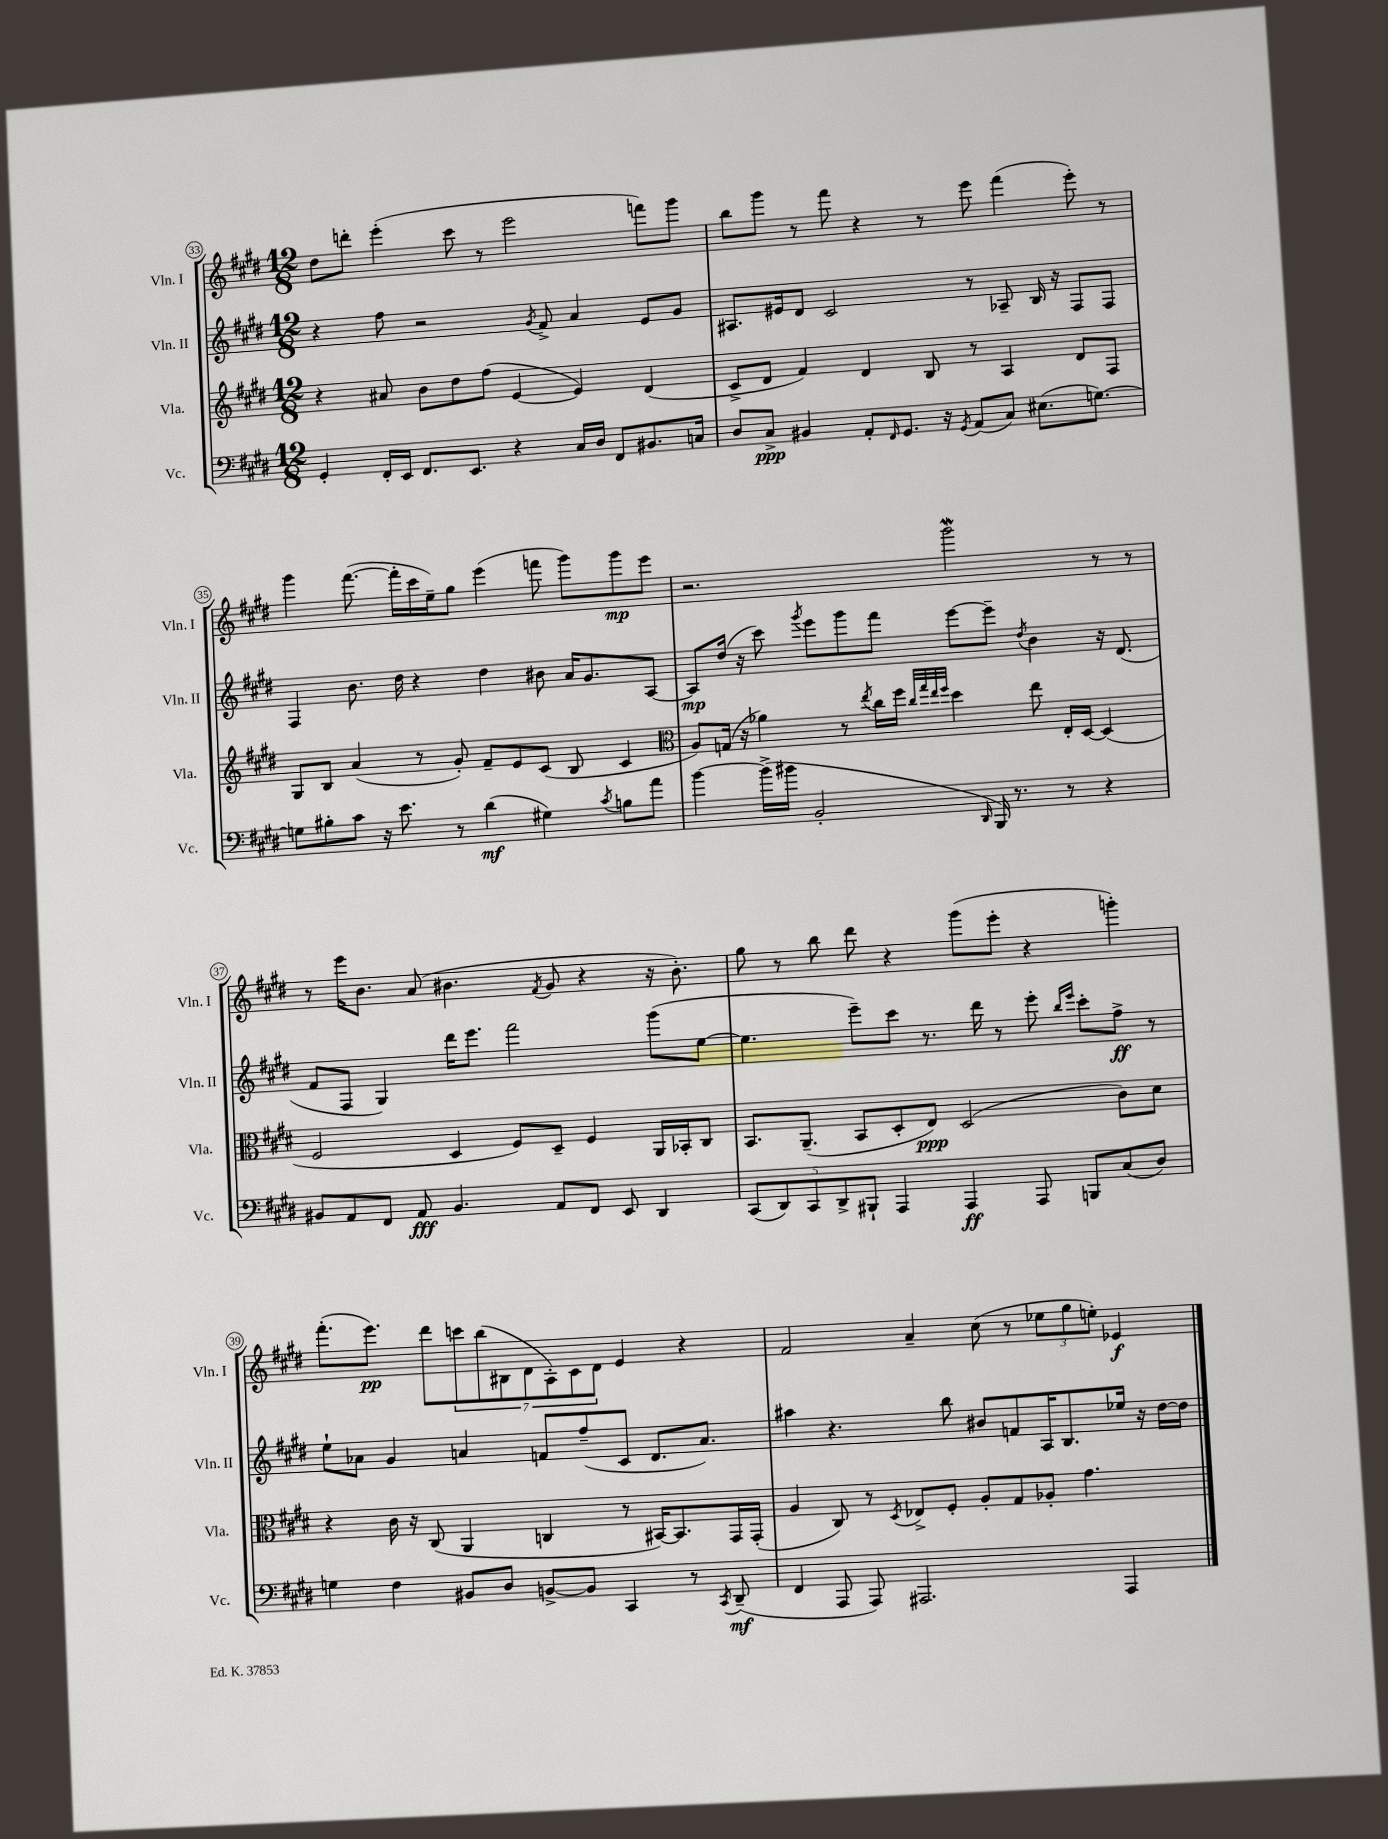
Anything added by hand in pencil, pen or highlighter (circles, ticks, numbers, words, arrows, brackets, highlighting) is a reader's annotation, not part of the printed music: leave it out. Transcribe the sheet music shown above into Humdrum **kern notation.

**kern	**dynam	**kern	**dynam	**kern	**dynam	**kern	**dynam
*part4	*part4	*part3	*part3	*part2	*part2	*part1	*part1
*staff4	*staff4	*staff3	*staff3	*staff2	*staff2	*staff1	*staff1
*I"Vc.	*	*I"Vla.	*	*I"Vln. II	*	*I"Vln. I	*
*I'Vc.	*	*I'Vla.	*	*I'Vln. II	*	*I'Vln. I	*
*clefF4	*	*clefG2	*	*clefG2	*	*clefG2	*
*k[f#c#g#d#]	*	*k[f#c#g#d#]	*	*k[f#c#g#d#]	*	*k[f#c#g#d#]	*
*M12/8	*	*M12/8	*	*M12/8	*	*M12/8	*
=33	=33	=33	=33	=33	=33	=33	=33
4GG#'/	.	4r	.	4r	.	8dd#\L	.
.	.	.	.	.	.	8dddn'\J	.
16FF#'/LL	.	8a#X/	.	8ff#\	.	(4eee'\	.
16EE/JJ	.	.	.	.	.	.	.
8.FF#/L	.	8b\L	.	2r	.	.	.
.	.	8dd#\	.	.	.	8ccc#\	.
8.EE/J	.	.	.	.	.	.	.
.	.	(8ff#\J	.	.	.	8r	.
4r	.	[4e/	.	.	.	2eee\	.
.	.	.	.	8qg#/	.	.	.
.	.	.	.	8f#^/	.	.	.
16C#/LL	.	4e/])	.	4a/	.	.	.
16D#/JJ	.	.	.	.	.	.	.
8FF#/L	.	.	.	.	.	.	.
8.BB#X/	.	(4d#/	.	8e/L	.	8fffn\L)	.
.	.	.	.	8g#/J	.	8ggg#\J	.
16Cn/Jk	.	.	.	.	.	.	.
=34	=34	=34	=34	=34	=34	=34	=34
8D#/L	.	8c#^/L	.	8.A#X/L	.	8bb\L	.
8C#^/J	ppp	8d#/J	.	.	.	8ggg#\J	.
.	.	.	.	16e#X/k	.	.	.
4BB#X/	.	4f#/)	.	8d#/J	.	8r	.
.	.	.	.	2c#/	.	8fff#\	.
8AA'/L	.	4d#/	.	.	.	4r	.
16qqFF#/	.	.	.	.	.	.	.
8.GG#/J	.	.	.	.	.	.	.
.	.	8B/	.	.	.	8r	.
16r	.	.	.	.	.	.	.
8qGG#/	.	.	.	.	.	.	.
(8AA/L	.	8r	.	8r	.	8eee\	.
8C#/J)	.	4A/	.	8A-X~/	.	(4fff#\	.
(8.E#X\L	.	.	.	16B/	.	.	.
.	.	.	.	16r	.	.	.
.	.	8d#/L	.	8F#/L	.	8eee'\)	.
[8.Gn\J)	.	.	.	.	.	.	.
.	.	8F#/J	.	8F#/J	.	8r	.
!!LO:LB:g=z
=35	=35	=35	=35	=35	=35	=35	=35
8Gn\L]	.	8G#/L	.	4F#/	.	4ggg#\	.
8B#X'\	.	8B/J	.	.	.	.	.
8c#\J	.	(4a/	.	8.b\	.	([8.fff#\	.
16r	.	.	.	.	.	.	.
8.e\	.	.	.	16dd#\	.	16fff#'\LL]	.
.	.	8r	.	4r	.	16ccc#\	.
.	.	.	.	.	.	16ee~\J)	.
8r	.	8g#'/)	.	.	.	8gg#\J	.
(4d#\	mf	8f#~/L	.	4dd#\	.	(4eee\	.
.	.	8e/	.	.	.	.	.
4G#X\)	.	(8c#/J	.	8b#X\	.	8fffn\	.
.	.	8B/	.	16a/KL	.	8ggg#\L)	.
.	.	.	.	8.g#/	.	.	.
8qc#/	.	.	.	.	.	.	.
8Bn\L	.	4c#/	.	.	.	8ggg#\	mp
8a\J	.	.	.	[8A/J	.	8eee\J	.
=36	=36	=36	=36	=36	=36	=36	=36
*	*	*clefC3	*	*	*	*	*
[4b\	.	8A/L)	.	8A/L]	mp	2.r	.
.	.	(16Gn/Jk	.	(16dd#/Jk	.	.	.
.	.	16r	.	16r	.	.	.
(16b^\LL]	.	4a-X\)	.	8ccc#\)	.	.	.
16b#X\JJ	.	.	.	.	.	.	.
.	.	.	.	8qggg#/	.	.	.
2BB'/	.	.	.	8eee\L	.	.	.
.	.	8r	.	8ggg#\	.	.	.
.	.	8qee/	.	.	.	.	.
.	.	16cc#\LL	.	8fff#\J	.	.	.
.	.	16ff#\JJ	.	.	.	.	.
.	.	32qqcc#/LLL	.	.	.	.	.
.	.	32qqgg#/	.	.	.	.	.
.	.	32qqee/	.	.	.	.	.
.	.	32qqff#/JJJ	.	.	.	.	.
.	.	4dd#\	.	[8eee\L	.	2ggg#W\	.
16qqDD#/	.	.	.	.	.	.	.
16BBB/)	.	.	.	8eee~\J]	.	.	.
8.r	.	.	.	.	.	.	.
.	.	.	.	8qdd#/	.	.	.
.	.	8ee\	.	4b\	.	.	.
8r	.	16E'/LL	.	.	.	.	.
.	.	[16D#/JJ	.	.	.	.	.
4r	.	(4D#/]	.	16r	.	8r	.
.	.	.	.	(8.d#/	.	.	.
.	.	.	.	.	.	8r	.
!!LO:LB:g=z
=37	=37	=37	=37	=37	=37	=37	=37
8BB#X/L	.	2F#/	.	8f#/L	.	8r	.
8AA/	.	.	.	8F#/J	.	16eee\KL	.
.	.	.	.	.	.	8.b\J	.
8FF#/J	.	.	.	4G#/)	.	.	.
8AA/	fff	.	.	.	.	(8a/	.
4.BB#/	.	4D#/	.	16ddd#\KL	.	4.b#X\	.
.	.	.	.	8.eee\J	.	.	.
.	.	8F#/L)	.	2fff#\	.	.	.
.	.	.	.	.	.	8qf#/	.
8AA/L	.	8D#~/J	.	.	.	8g#/	.
8FF#/J	.	4F#/	.	.	.	4r	.
8EE/	.	.	.	.	.	.	.
4DD#/	.	16AA/LL	.	(8ggg#\L	.	16r	.
.	.	16BB-X'/J	.	.	.	8.b#'\)	.
.	.	8C#/J	.	[8ee\J	.	.	.
=38	=38	=38	=38	=38	=38	=38	=38
(10CC#/L	.	8.BB/L	.	4.ee\]	.	8gg#\	.
10DD#/)	.	.	.	.	.	.	.
.	.	.	.	.	.	8r	.
.	.	(8.AA~/J	.	.	.	.	.
10CC#/	.	.	.	.	.	.	.
.	.	.	.	.	.	8bb\	.
10DD#^/	.	.	.	.	.	.	.
.	.	8BB/L	.	8eee~\L)	.	8ddd#\	.
10BBB#X`/J	.	.	.	.	.	.	.
4AAA/	.	8D#'/	.	8ccc#\J	.	4r	.
.	.	8E/J)	ppp	8.r	.	.	.
4AAA/	ff	(2D#/	.	.	.	(8ggg#\L	.
.	.	.	.	16ddd#\	.	.	.
.	.	.	.	8r	.	8eee'\J	.
8AAA/	.	.	.	8eee'\	.	4r	.
.	.	.	.	16qqbb/LL	.	.	.
.	.	.	.	16qqeee/JJ	.	.	.
8BBBn/L	.	.	.	8ccc#'\L	.	.	.
(8C#/	.	8c#\L)	.	8ff#^\J	ff	4gggn'\)	.
8D#/J)	.	8d#\J	.	8r	.	.	.
!!LO:LB:g=z
=39	=39	=39	=39	=39	=39	=39	=39
4Gn\	.	4r	.	8ee`\L	.	(8.fff#'\L	.
.	.	.	.	8a-X\J	.	.	.
.	.	.	.	.	.	8.eee\J)	pp
4F#\	.	16c#\	.	4g#/	.	.	.
.	.	16r	.	.	.	.	.
.	.	(8C#/	.	.	.	8ddd#\L	.
8BB#X/L	.	4AA/	.	4an/	.	14cccn\	.
.	.	.	.	.	.	(14bb\	.
8D#/J	.	.	.	.	.	.	.
.	.	.	.	.	.	14B#X\	.
.	.	.	.	.	.	14d#\	.
[8BBn^/L	.	4Cn/	.	8fn/L	.	.	.
.	.	.	.	.	.	14A'\)	.
.	.	.	.	.	.	14c#\	.
8BB/J]	.	.	.	(8ff#~/	.	.	.
.	.	.	.	.	.	14d#\J	.
4CC#/	.	8r	.	8c#/J	.	4e/	.
.	.	[16BB#X/KL)	.	8.d#/L	.	.	.
.	.	8.BB#/]	.	.	.	.	.
8r	.	.	.	.	.	4r	.
.	.	.	.	8.a/J)	.	.	.
8qCC#/	.	.	.	.	.	.	.
(8DD#~/	mf	16GG#/L	.	.	.	.	.
.	.	(16GG#'/JJ	.	.	.	.	.
=40	=40	=40	=40	=40	=40	=40	=40
4FF#/	.	4A/	.	4aa#X\	.	2f#/	.
8AAA/	.	8C#/)	.	4.r	.	.	.
8AAA/)	.	8r	.	.	.	.	.
.	.	8qD#/	.	.	.	.	.
2.AAA#X/	.	8E-X^/L	.	.	.	4a~/	.
.	.	8F#'/J	.	8bb\	.	.	.
.	.	8A'/L	.	8b#X/L	.	(8cc#\	.
.	.	8G#/	.	8fn/	.	8r	.
.	.	8A-X'/J	.	16A/K	.	12ee-X\L	.
.	.	.	.	8.B/	.	.	.
.	.	.	.	.	.	12gg#\	.
.	.	4.g#\	.	.	.	.	.
.	.	.	.	.	.	12een'\J)	.
4AAA#/	.	.	.	16ee-X/Jk	.	4e-X/	f
.	.	.	.	16r	.	.	.
.	.	.	.	[16dd#\LL	.	.	.
.	.	.	.	16dd#\JJ]	.	.	.
==	==	==	==	==	==	==	==
*-	*-	*-	*-	*-	*-	*-	*-
